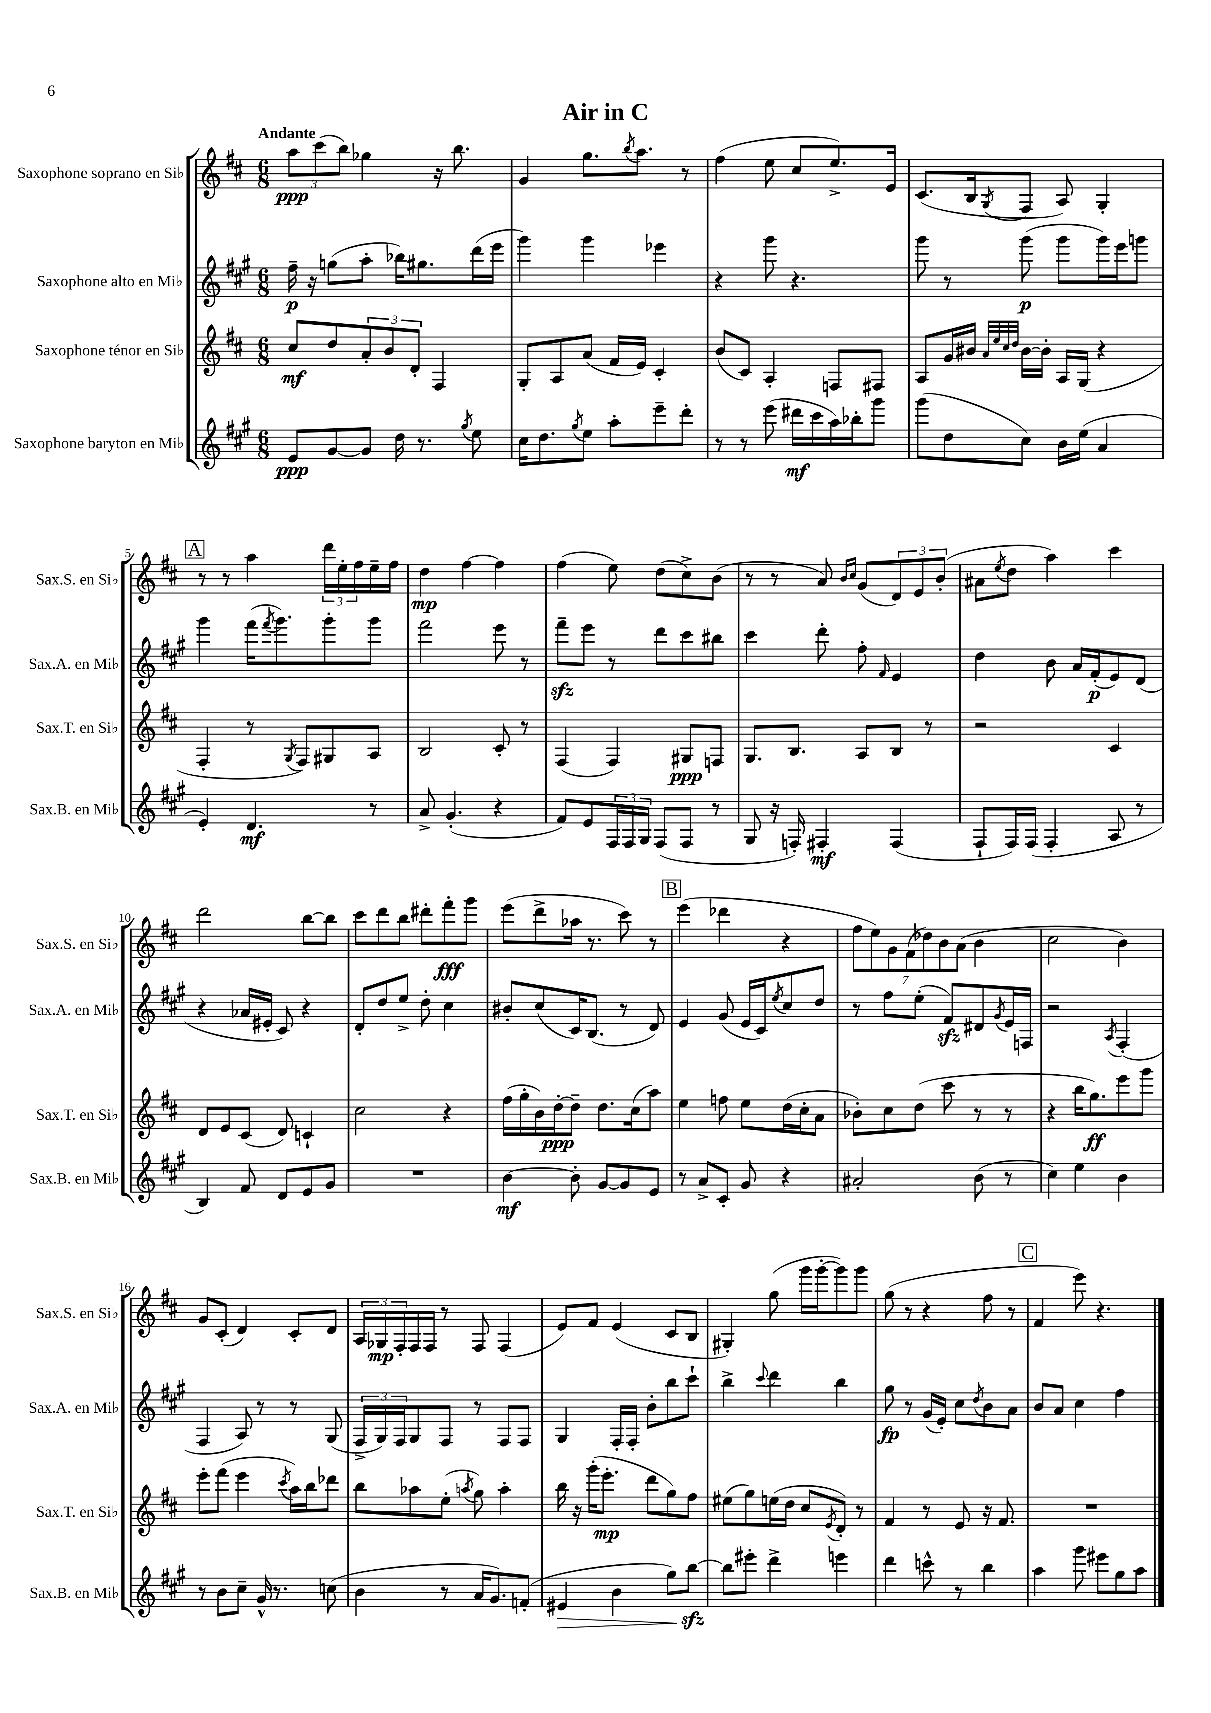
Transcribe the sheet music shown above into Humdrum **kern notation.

**kern	**kern	**kern	**kern
*staff4	*staff3	*staff2	*staff1
*clefG2	*clefG2	*clefG2	*clefG2
*k[f#c#g#]	*k[f#c#]	*k[f#c#g#]	*k[f#c#]
*M6/8	*M6/8	*M6/8	*M6/8
8e/L	8cc#/L	16ff#~\	12aa\L
.	.	16r	.
.	.	.	(12ccc#\
[8g#/	8dd/	(8gg\L	.
.	.	.	12bb\J)
8g#/]J	12a'/	8aa'\J	4gg-\
.	12b/	.	.
16dd\	.	16bb-\LK)	.
.	12d'/J	.	.
8.r	.	8.gg#\	.
.	4F#/	.	16r
.	.	.	8.bb\
8qgg#/	.	.	.
8ee\	.	(16ddd\L	.
.	.	16eee\JJ	.
=	=	=	=
16cc#\LK	8G'/L	4ggg#\)	4g/
8.dd\	.	.	.
.	8A/	.	.
8qgg#/	.	.	.
8ee\J	(8a/J	4ggg#\	8.gg\L
8aa'\L	16f#/LL	.	.
.	.	.	8qbb/
.	16e/JJ)	.	8.aa\J
8eee~\	4c#'/	4eee-\	.
8ddd'\J	.	.	8r
=	=	=	=
8r	(8b/L	4r	(4ff#\
8r	8c#/J)	.	.
(8eee\	4A'/	8ggg#\	8ee\
16ddd#\LL	.	4.r	8cc#/L
16ccc#\	.	.	.
16aa\)	8F/L	.	8.ee^/)
16bb-'\J	.	.	.
8ggg#\J	8F#/J	.	.
.	.	.	16e/Jk
=	=	=	=
(8ggg#\L	8A/L	8ggg#\	(8.c#/L
8dd\	16g/L	8r	.
.	16b#/JJ	.	16B/k
.	32qqa/LLL	.	.
.	32qqee/	.	.
.	32qqcc#/	.	.
.	32qqdd/JJJ	.	8qG/
8cc#\J)	[16b#\LL	(8ggg#\	8F#/J
.	16b#'\]JJ	.	.
16b\LL	16A/LL	8ggg#\L	8A/)
(16ee\JJ	(16G/JJ	.	.
4a/	4r	16ggg#\L)	4G'/
.	.	16eee\J	.
.	.	8ggg\J	.
=	=	=	=
4e'/)	4F#'/	4ggg#\	8r
.	.	.	8r
4.d/	8r	(16fff#\LK	4aa\
.	.	8qfff#/	.
.	.	8.ggg#\)	.
.	8qG/	.	.
.	8F#/L)	.	.
.	8G#/	8ggg#'\	24ddd\LL
.	.	.	24ee'\
.	.	.	24ff#\
8r	8A/J	8ggg#\J	16ee~\
.	.	.	16ff#\JJ
=	=	=	=
8a^/	2B/	2fff#\	4dd\
(4.g#'/	.	.	.
.	.	.	[4ff#\
4r	8c#'/	8eee\	4ff#\]
.	8r	8r	.
=	=	=	=
8f#/L)	(4F#/	8fff#~\L	(4ff#\
8e/	.	8eee\J	.
24F#/L	4F#/)	8r	8ee\)
24F#/	.	.	.
24G#/JJ	.	.	.
(8F#/L	.	8ddd\L	(8dd\L
8F#/J	8G#/L	8ccc#\	8cc#^\)
8r	8F/J	8bb#\J	(8b\J
=	=	=	=
8G#/	8.G/L	4ccc#\	8r
16r	.	.	8r
16F'/)	8.B/J	.	.
4F#'/	.	8ddd'\	8a/)
.	.	.	16qqb/LL
.	.	.	16qqcc#/JJ
.	8A/L	8ff#'\	(8g/L
.	.	16qqf#/	.
(4F#/	8B/J	4e/	12d/)
.	.	.	12e/
.	8r	.	.
.	.	.	(12b'/J
=	=	=	=
8F#`/L	2r	4dd\	8a#\L
.	.	.	8qee/
16F#/L)	.	.	8dd\J
(16F#/JJ	.	.	.
4F#'/	.	8b\	4aa\)
.	.	16a/LL	.
.	.	(16f#'/J	.
8A/	4c#/	8e/)	4ccc#\
8r	.	(8d/J	.
=	=	=	=
4B/)	8d/L	4r	2ddd\
.	8e/	.	.
8f#/	(8c#/J	16a-/LL	.
.	.	16e#'/JJ	.
8d/L	8d/)	8c#/)	.
8e/	4c`/	4r	[8bb\L
8g#/J	.	.	8bb\]J
=	=	=	=
2.r	2cc#\	8d'/L	8ccc#\L
.	.	8dd/	8ddd\
.	.	8ee^/J	8bb\J
.	.	8dd'\	8ddd#'\L
.	4r	4cc#\	8fff#'\
.	.	.	8ggg\J
=	=	=	=
[4b\	(16ff#\LL	8b#'/L	(8eee\L
.	16gg'\	.	.
.	16b\)	(8cc#/	8ddd^\
.	[16dd'\J	.	.
8b'\]	8dd~\]J	16c#/K)	16aa-\Jk
.	.	(8.B/J	8.r
[8g#/L	8.dd\L	.	.
8g#/]	.	8r	8ccc#\)
.	(16cc#\k	.	.
8e/J	8aa\J)	8d/)	8r
=	=	=	=
8r	4ee\	4e/	(4eee\
8a^/L	.	.	.
8c#'/J	8ff\	(8g#/	4ddd-\
8g#/	8ee\L	16e/LL	.
.	.	16c#/J)	.
.	.	8qee/	.
4r	(16dd\L	8cc#/	4r
.	16cc#'\J	.	.
.	8a\J	8dd/J	.
=	=	=	=
2a#'/	8b-'\L)	8r	14ff#\L
.	.	.	14ee\)
.	8cc#\	8ff#\L	.
.	.	.	14g\
.	.	.	(14f#\
.	(8dd\J	(8ee'\J	.
.	.	.	14dd-\)
.	.	.	14b\
.	8ccc#\	8f#/L)	.
.	.	.	(14a\J
(8b\	8r	8d#/	4b\
.	.	8qg#/	.
8r	8r	16e/L	.
.	.	16F/JJ	.
=	=	=	=
4cc#\)	4r	2r	2cc#\
4ee\	16bb\LK	.	.
.	8.gg\)	.	.
.	.	8qA/	.
4b\	8eee\	(4F#'/	4b\)
.	8ggg\J	.	.
=	=	=	=
8r	8eee'\L	4F#/	8g/L
8b\L	(8fff#\J	.	(8c#'/J
8cc#~\J	4eee\	8A/)	4d/)
16g#^^/	.	8r	.
8.r	.	.	.
.	8qccc#/	.	.
.	16aa\LL)	8r	8c#'/L
.	16bb\J	.	.
(8cc\	8ddd-\J	(8G#/	8d/J
=	=	=	=
4b\	8bb\L	24F#^/LL	24A/LL
.	.	24G#/)	24G-/
.	.	24F#/J	24F#'/
.	8aa-\	8G#/	16F#/
.	.	.	16F#/JJ
8r	(8ee'\J	8F#/J	8r
.	8qaa/	.	.
16a/LK	8gg\)	8r	8F#/
8.g#/)	.	.	.
.	4aa'\	8F#/L	(4F#/
(8f'/J	.	8F#/J	.
=	=	=	=
4e#/	16bb\	4G#/	8e/L)
.	16r	.	.
.	(16ggg'\LK	.	8f#/J
.	8.eee'\J	.	.
4b\	.	16F#'/LL	(4e/
.	.	16F#'/JJ	.
.	8ddd\L	8b'\L	.
8gg#\L)	8gg\)	8bb\	8c#/L
[8bb\J	8ff#\J	8ccc#`\J	8B/J
=	=	=	=
8bb\]L	(8ee#\L	4bb^\	4G#'/)
8eee#'\J	8gg\)	.	.
.	.	8qqccc#/	.
4ddd^\	(16ee\L	4ddd\	(8gg\
.	16dd\JJ	.	.
.	8cc#/L	.	16ggg\LL
.	.	.	[16ggg'\J
.	8qe/	.	.
4eee\	8d'/J)	4bb\	8ggg\])
.	8r	.	8ggg\J
=	=	=	=
4ddd\	4f#/	8gg#\	(8gg\
.	.	8r	8r
8ccc^^\	8r	(16g#/LL	4r
.	.	16e'/JJ)	.
8r	8e/	8cc#\L	.
.	.	8qdd/	.
4bb\	16r	8b\	8ff#\
.	8.f#/	.	.
.	.	8a\J	8r
=	=	=	=
4aa\	2.r	8b/L	4f#/
.	.	8a/J	.
8ggg#\	.	4cc#\	8eee\)
8eee#\L	.	.	4.r
8gg#\	.	4ff#\	.
8aa\J	.	.	.
==	==	==	==
*-	*-	*-	*-
